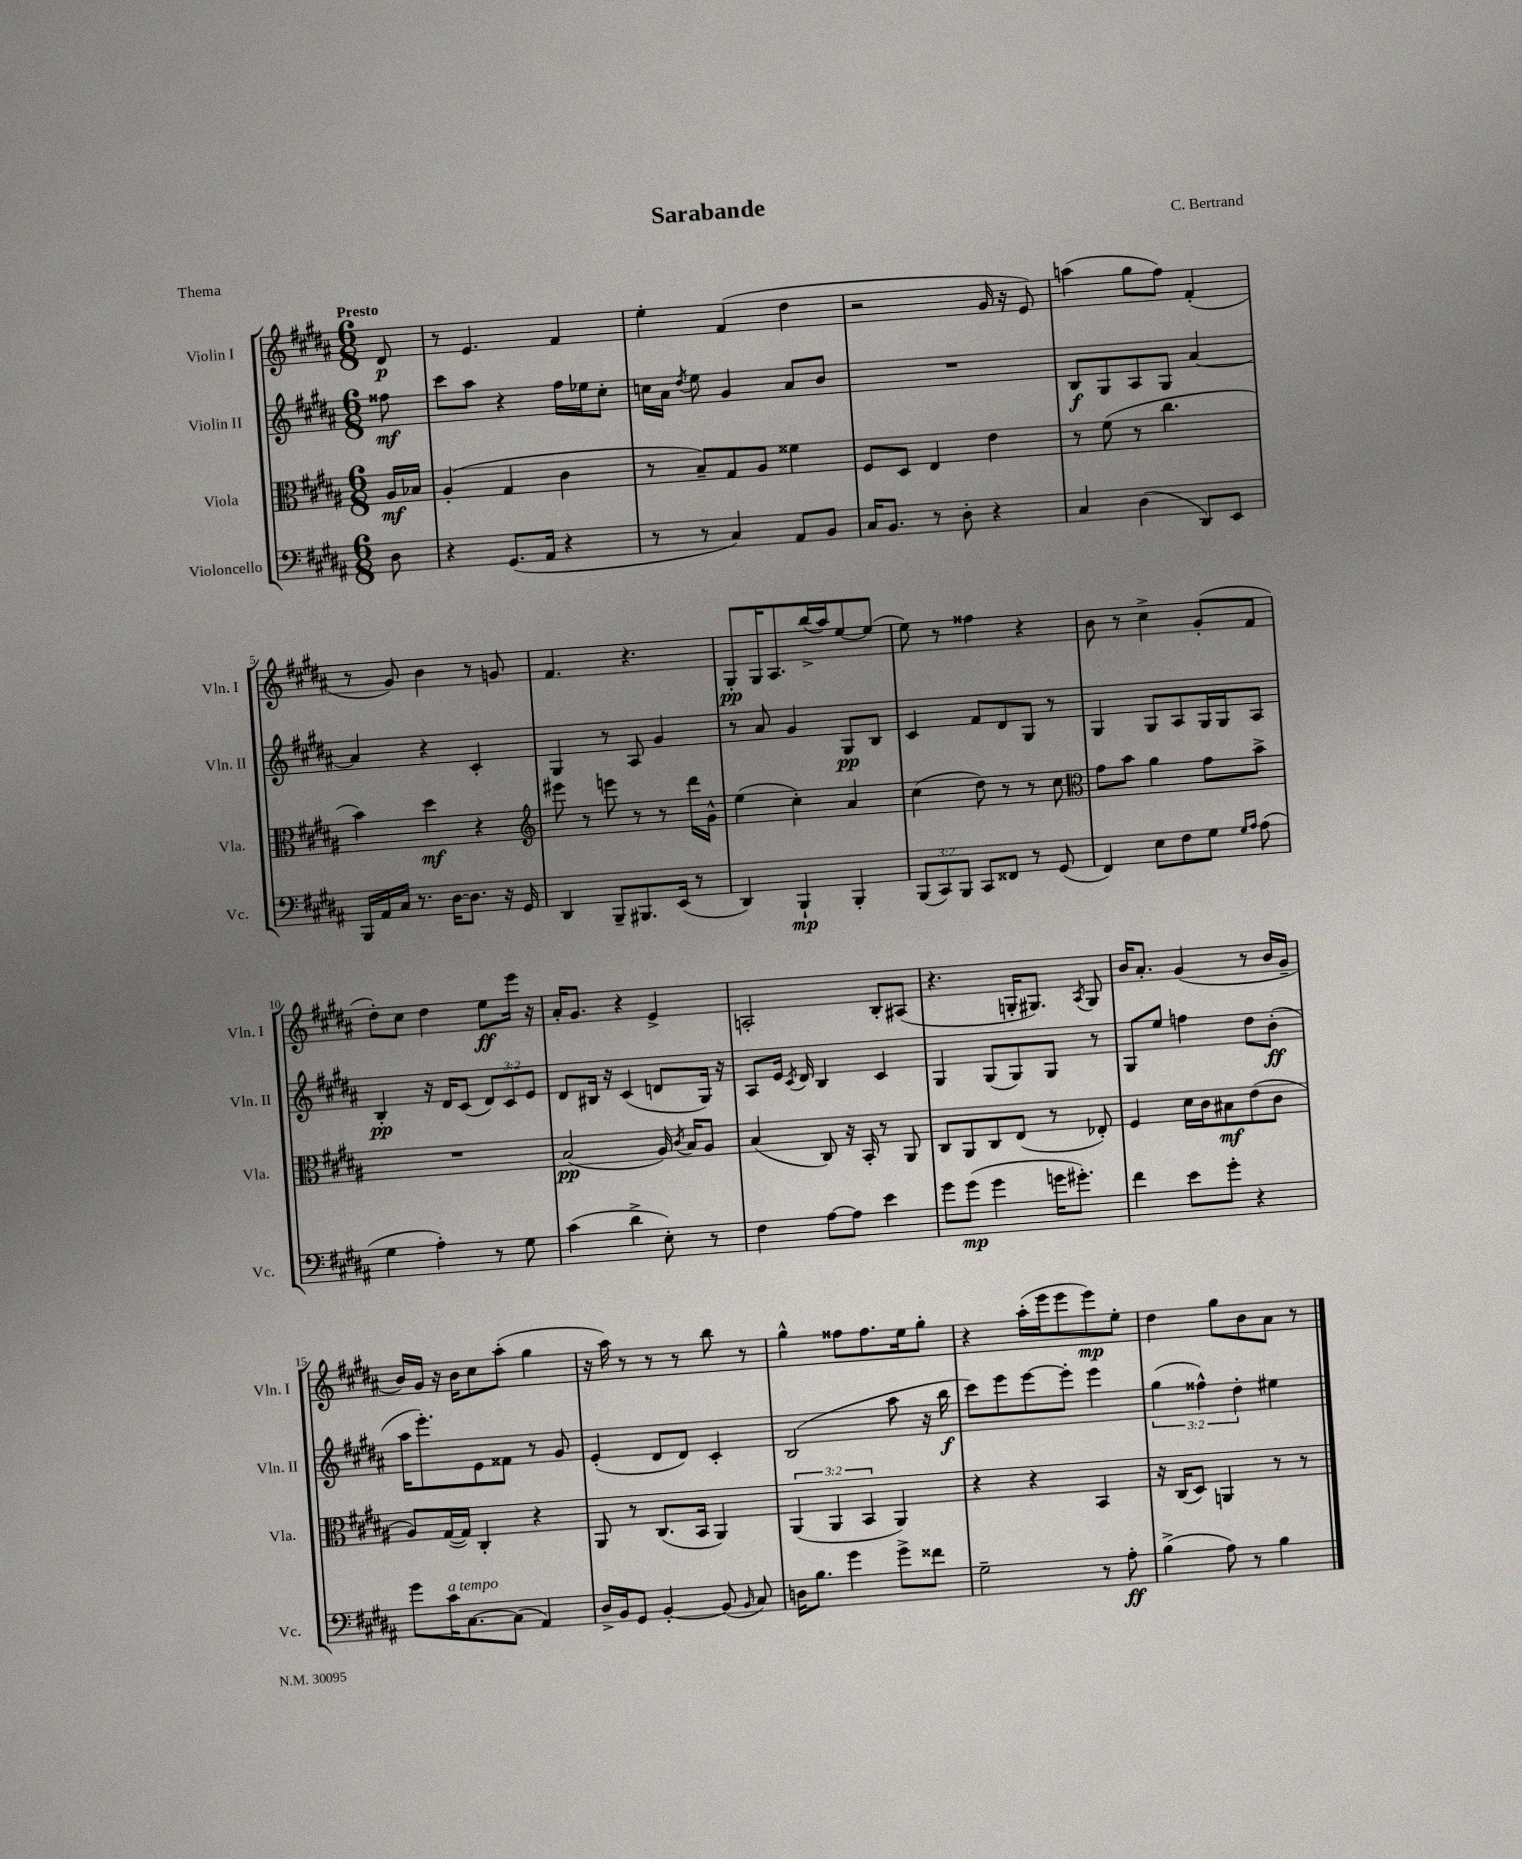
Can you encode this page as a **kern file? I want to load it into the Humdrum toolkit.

**kern	**dynam	**kern	**dynam	**kern	**dynam	**kern	**dynam
*part4	*part4	*part3	*part3	*part2	*part2	*part1	*part1
*staff4	*staff4	*staff3	*staff3	*staff2	*staff2	*staff1	*staff1
*I"Violoncello	*	*I"Viola	*	*I"Violin II	*	*I"Violin I	*
*I'Vc.	*	*I'Vla.	*	*I'Vln. II	*	*I'Vln. I	*
*clefF4	*	*clefC3	*	*clefG2	*	*clefG2	*
*k[f#c#g#d#a#]	*	*k[f#c#g#d#a#]	*	*k[f#c#g#d#a#]	*	*k[f#c#g#d#a#]	*
*M6/8	*	*M6/8	*	*M6/8	*	*M6/8	*
=	=	=	=	=	=	=	=
!	!	!	!	!	!	!LO:TX:a:B:t=Presto	!
8D#\	.	16A#/LL	mf	8ff##X\	mf	8d#/	p
.	.	16B-X/JJ	.	.	.	.	.
=1	=1	=1	=1	=1	=1	=1	=1
4r	.	(4A#'/	.	8ccc#\L	.	8r	.
.	.	.	.	8aa#\J	.	4.e/	.
(8.GG#/L	.	4G#/	.	4r	.	.	.
16AA#/Jk	.	.	.	.	.	.	.
4r	.	4c#\	.	16ff#\LL	.	4f#/	.
.	.	.	.	16ee-X\J	.	.	.
.	.	.	.	8cc#'\J	.	.	.
=2	=2	=2	=2	=2	=2	=2	=2
8r	.	8r	.	16ccn\LL	.	4ee'\	.
.	.	.	.	16a#\JJ	.	.	.
.	.	.	.	8qdd#/	.	.	.
8r	.	8B~/L)	.	8ee\	.	.	.
4C#/)	.	8G#/	.	4g#/	.	(4f#/	.
.	.	8A#/J	.	.	.	.	.
8AA#/L	.	4f##X\	.	8a#/L	.	4dd#\	.
8BB/J	.	.	.	8b/J	.	.	.
=3	=3	=3	=3	=3	=3	=3	=3
16C#/KL	.	8F#/L	.	2.r	.	2r	.
8.BB/J	.	.	.	.	.	.	.
.	.	8D#/J	.	.	.	.	.
8r	.	4E/	.	.	.	.	.
8D#'\	.	.	.	.	.	.	.
4r	.	4e\	.	.	.	16g#/	.
.	.	.	.	.	.	16r	.
.	.	.	.	.	.	8e/)	.
=4	=4	=4	=4	=4	=4	=4	=4
4C#/	.	8r	.	8B/L	f	(4aan\	.
.	.	(8f#\	.	8G#/	.	.	.
(4D#\	.	8r	.	8A#/	.	8gg#\L	.
.	.	4.cc#\	.	8G#/J	.	8ff#\J)	.
8DD#/L)	.	.	.	[4a#/	.	(4f#'/	.
8EE/J	.	.	.	.	.	.	.
!!LO:LB:g=z
=5	=5	=5	=5	=5	=5	=5	=5
16BBB/LL	.	4b\)	.	4a#/]	.	8r	.
16AA#/	.	.	.	.	.	.	.
16C#/JJ	.	.	.	.	.	8g#/)	.
8.r	.	.	.	.	.	.	.
.	.	4dd#\	mf	4r	.	4b\	.
[16D#\KL	.	.	.	.	.	.	.
8.D#\J]	.	.	.	.	.	.	.
.	.	4r	.	4c#'/	.	8r	.
16r	.	.	.	.	.	8gn/	.
16GG#/	.	.	.	.	.	.	.
=6	=6	=6	=6	=6	=6	=6	=6
*	*	*clefG2	*	*	*	*	*
4DD#/	.	8eee#X\	.	4G#/	.	4.f#/	.
.	.	8r	.	.	.	.	.
8BBB~/L	.	8eeen\	.	8r	.	.	.
8.BBB#X/	.	8r	.	8A#/	.	4.r	.
.	.	8r	.	4g#/	.	.	.
(16EE/Jk	.	.	.	.	.	.	.
8r	.	16ddd#\LL	.	.	.	.	.
.	.	16g#^^\JJ	.	.	.	.	.
=7	=7	=7	=7	=7	=7	=7	=7
4DD#/)	.	(4ee\	.	8r	.	8G#'/L	pp
.	.	.	.	8a#/	.	16G#/K	.
.	.	.	.	.	.	8.A#/	.
4BBB`/	mp	4cc#'\)	.	4g#/	.	.	.
.	.	.	.	.	.	(16bb^/L	.
.	.	.	.	.	.	16aa#/J)	.
4BBB'/	.	4a#/	.	8G#/L	pp	[8ee/	.
.	.	.	.	8B/J	.	(8ee/J]	.
=8	=8	=8	=8	=8	=8	=8	=8
(12BBB/L	.	(4cc#\	.	4c#/	.	8ee\)	.
12CC#/)	.	.	.	.	.	.	.
.	.	.	.	.	.	8r	.
12BBB/J	.	.	.	.	.	.	.
8CC#/L	.	8dd#\)	.	8f#/L	.	4ff##X\	.
8FF##X/J	.	8r	.	8d#/	.	.	.
8r	.	8r	.	8G#/J	.	4r	.
(8GG#/	.	8cc#\	.	8r	.	.	.
=9	=9	=9	=9	=9	=9	=9	=9
*	*	*clefC3	*	*	*	*	*
4FF#/)	.	8g#\L	.	4G#/	.	8b\	.
.	.	8b\J	.	.	.	8r	.
8E\L	.	4a#\	.	8G#/L	.	4cc#^\	.
8F#\	.	.	.	8A#/	.	.	.
8G#\J	.	8g#\L	.	16G#/L	.	(8g#'/L	.
.	.	.	.	16G#/J	.	.	.
16qqG#/LL	.	.	.	.	.	.	.
16qqA#/JJ	.	.	.	.	.	.	.
(8A#\	.	8b^\J	.	8A#/J	.	8f#/J	.
!!LO:LB:g=z
=10	=10	=10	=10	=10	=10	=10	=10
4G#\	.	2.r	.	4B'/	pp	8dd#'\L)	.
.	.	.	.	.	.	8cc#\J	.
4A#'\)	.	.	.	16r	.	4dd#\	.
.	.	.	.	16d#/KL	.	.	.
.	.	.	.	(8c#/J	.	.	.
8r	.	.	.	12d#/L)	.	8ee\L	ff
.	.	.	.	12c#/	.	.	.
8G#\	.	.	.	.	.	16eee\Jk	.
.	.	.	.	12e/J	.	.	.
.	.	.	.	.	.	16r	.
=11	=11	=11	=11	=11	=11	=11	=11
(4c#\	.	(2B/	pp	8d#/L	.	16a#'/KL	.
.	.	.	.	.	.	8.g#/J	.
.	.	.	.	16B#X/Jk	.	.	.
.	.	.	.	16r	.	.	.
4d#^\	.	.	.	(4c#/	.	4r	.
8E'\)	.	16A#/)	.	8dn/L	.	4e^/	.
.	.	8qc#/	.	.	.	.	.
.	.	16B/KL	.	.	.	.	.
8r	.	8A#/J	.	16G#/Jk)	.	.	.
.	.	.	.	16r	.	.	.
=12	=12	=12	=12	=12	=12	=12	=12
4F#\	.	(4B/	.	8A#/L	.	2An'/	.
.	.	.	.	16e/Jk	.	.	.
.	.	.	.	8qc#/	.	.	.
.	.	.	.	16d#/	.	.	.
[8A#\L	.	8C#/)	.	4B/	.	.	.
8A#\J]	.	16r	.	.	.	.	.
.	.	16BB'/	.	.	.	.	.
4e\	.	8r	.	4c#/	.	8B'/L	.
.	.	8AA#/	.	.	.	(8A#X/J	.
=13	=13	=13	=13	=13	=13	=13	=13
8g#\L	.	8C#/L	.	4G#/	.	4.r	.
(8g#\J	mp	8AA#/	.	.	.	.	.
4g#\	.	8C#/	.	(8G#/L	.	.	.
.	.	(8E/J	.	8G#/)	.	16Gn'/KL	.
.	.	.	.	.	.	8.G#X/J)	.
16gn\KL	.	8r	.	8G#/J	.	.	.
8.g#X'\J)	.	.	.	.	.	.	.
.	.	.	.	.	.	8qA#/	.
.	.	8E-X'/)	.	8r	.	8G#/	.
=14	=14	=14	=14	=14	=14	=14	=14
4f#\	.	4F#/	.	8G#/L	.	16b/KL	.
.	.	.	.	.	.	8.a#'/J	.
.	.	.	.	8ee/J	.	.	.
8e\L	.	16d#\LL	.	4ffn\	.	(4g#/	.
.	.	16c#\J	.	.	.	.	.
8g#'\J	.	8B#X\	mf	.	.	.	.
4r	.	(8e\	.	8dd#\L	.	8r	.
.	.	8c#\J	.	(8b'\J	ff	16b/LL	.
.	.	.	.	.	.	16g#~/JJ	.
!!LO:LB:g=z
=15	=15	=15	=15	=15	=15	=15	=15
8g#\L	.	8A#/L)	.	16aa#\KL	.	16b/LL)	.
.	.	.	.	8.eee'\)	.	16g#/JJ	.
!LO:TX:a:i:t=a tempo	!	!	!	!	!	!	!
16c#\K	.	([16G#/L	.	.	.	16r	.
[8.C#\	.	16G#/JJ])	.	.	.	16b\KL	.
.	.	4C#'/	.	8e\	.	8cc#\	.
(8C#\J]	.	.	.	8f##X\J	.	(8aa#'\J	.
4AA#/)	.	4r	.	8r	.	4gg#\	.
.	.	.	.	8g#/	.	.	.
=16	=16	=16	=16	=16	=16	=16	=16
16D#^/LL	.	8AA#/	.	(4e'/	.	16r	.
16BB/J	.	.	.	.	.	16aa#\)	.
8GG#/J	.	8r	.	.	.	8r	.
[4BB'/	.	(8.C#/L	.	8d#/L	.	8r	.
.	.	.	.	8d#/J)	.	8r	.
.	.	16BB/Jk	.	.	.	.	.
(8BB/]	.	4AA#/)	.	4c#'/	.	8bb\	.
16qqBB/	.	.	.	.	.	.	.
8C#/)	.	.	.	.	.	8r	.
=17	=17	=17	=17	=17	=17	=17	=17
16Dn\KL	.	(6AA#/	.	(2B/	.	4gg#^^\	.
8.B\J	.	.	.	.	.	.	.
.	.	6AA#/	.	.	.	.	.
4g#\	.	.	.	.	.	8ff##X\L	.
.	.	6BB/	.	.	.	.	.
.	.	.	.	.	.	8.ff##\	.
8g#^\L	.	4AA#/)	.	8aa#\	.	.	.
.	.	.	.	.	.	16ee\k	.
8f##X\J	.	.	.	16r	.	8gg#'\J	.
.	.	.	.	16bb\	f	.	.
=18	=18	=18	=18	=18	=18	=18	=18
2G#~\	.	4r	.	8ccc#\L)	.	4r	.
.	.	.	.	8eee\	.	.	.
.	.	4r	.	[8eee\	.	(16aa#'\LL	.
.	.	.	.	.	.	16eee\J	.
.	.	.	.	8eee'\J]	.	8eee\	.
8r	.	4BB/	.	4eee\	.	8eee\)	mp
8A#'\	ff	.	.	.	.	8ee'\J	.
=19	=19	=19	=19	=19	=19	=19	=19
(4B^\	.	16r	.	(6gg#\	.	4dd#\	.
.	.	(16C#/KL	.	.	.	.	.
.	.	8D#/J)	.	.	.	.	.
.	.	.	.	6ff##X^^\)	.	.	.
8A#\)	.	4AAn/	.	.	.	8gg#\L	.
.	.	.	.	6dd#'\	.	.	.
8r	.	.	.	.	.	8b\	.
4B\	.	8r	.	4ee#X\	.	8a#\J	.
.	.	8r	.	.	.	8r	.
==	==	==	==	==	==	==	==
*-	*-	*-	*-	*-	*-	*-	*-
